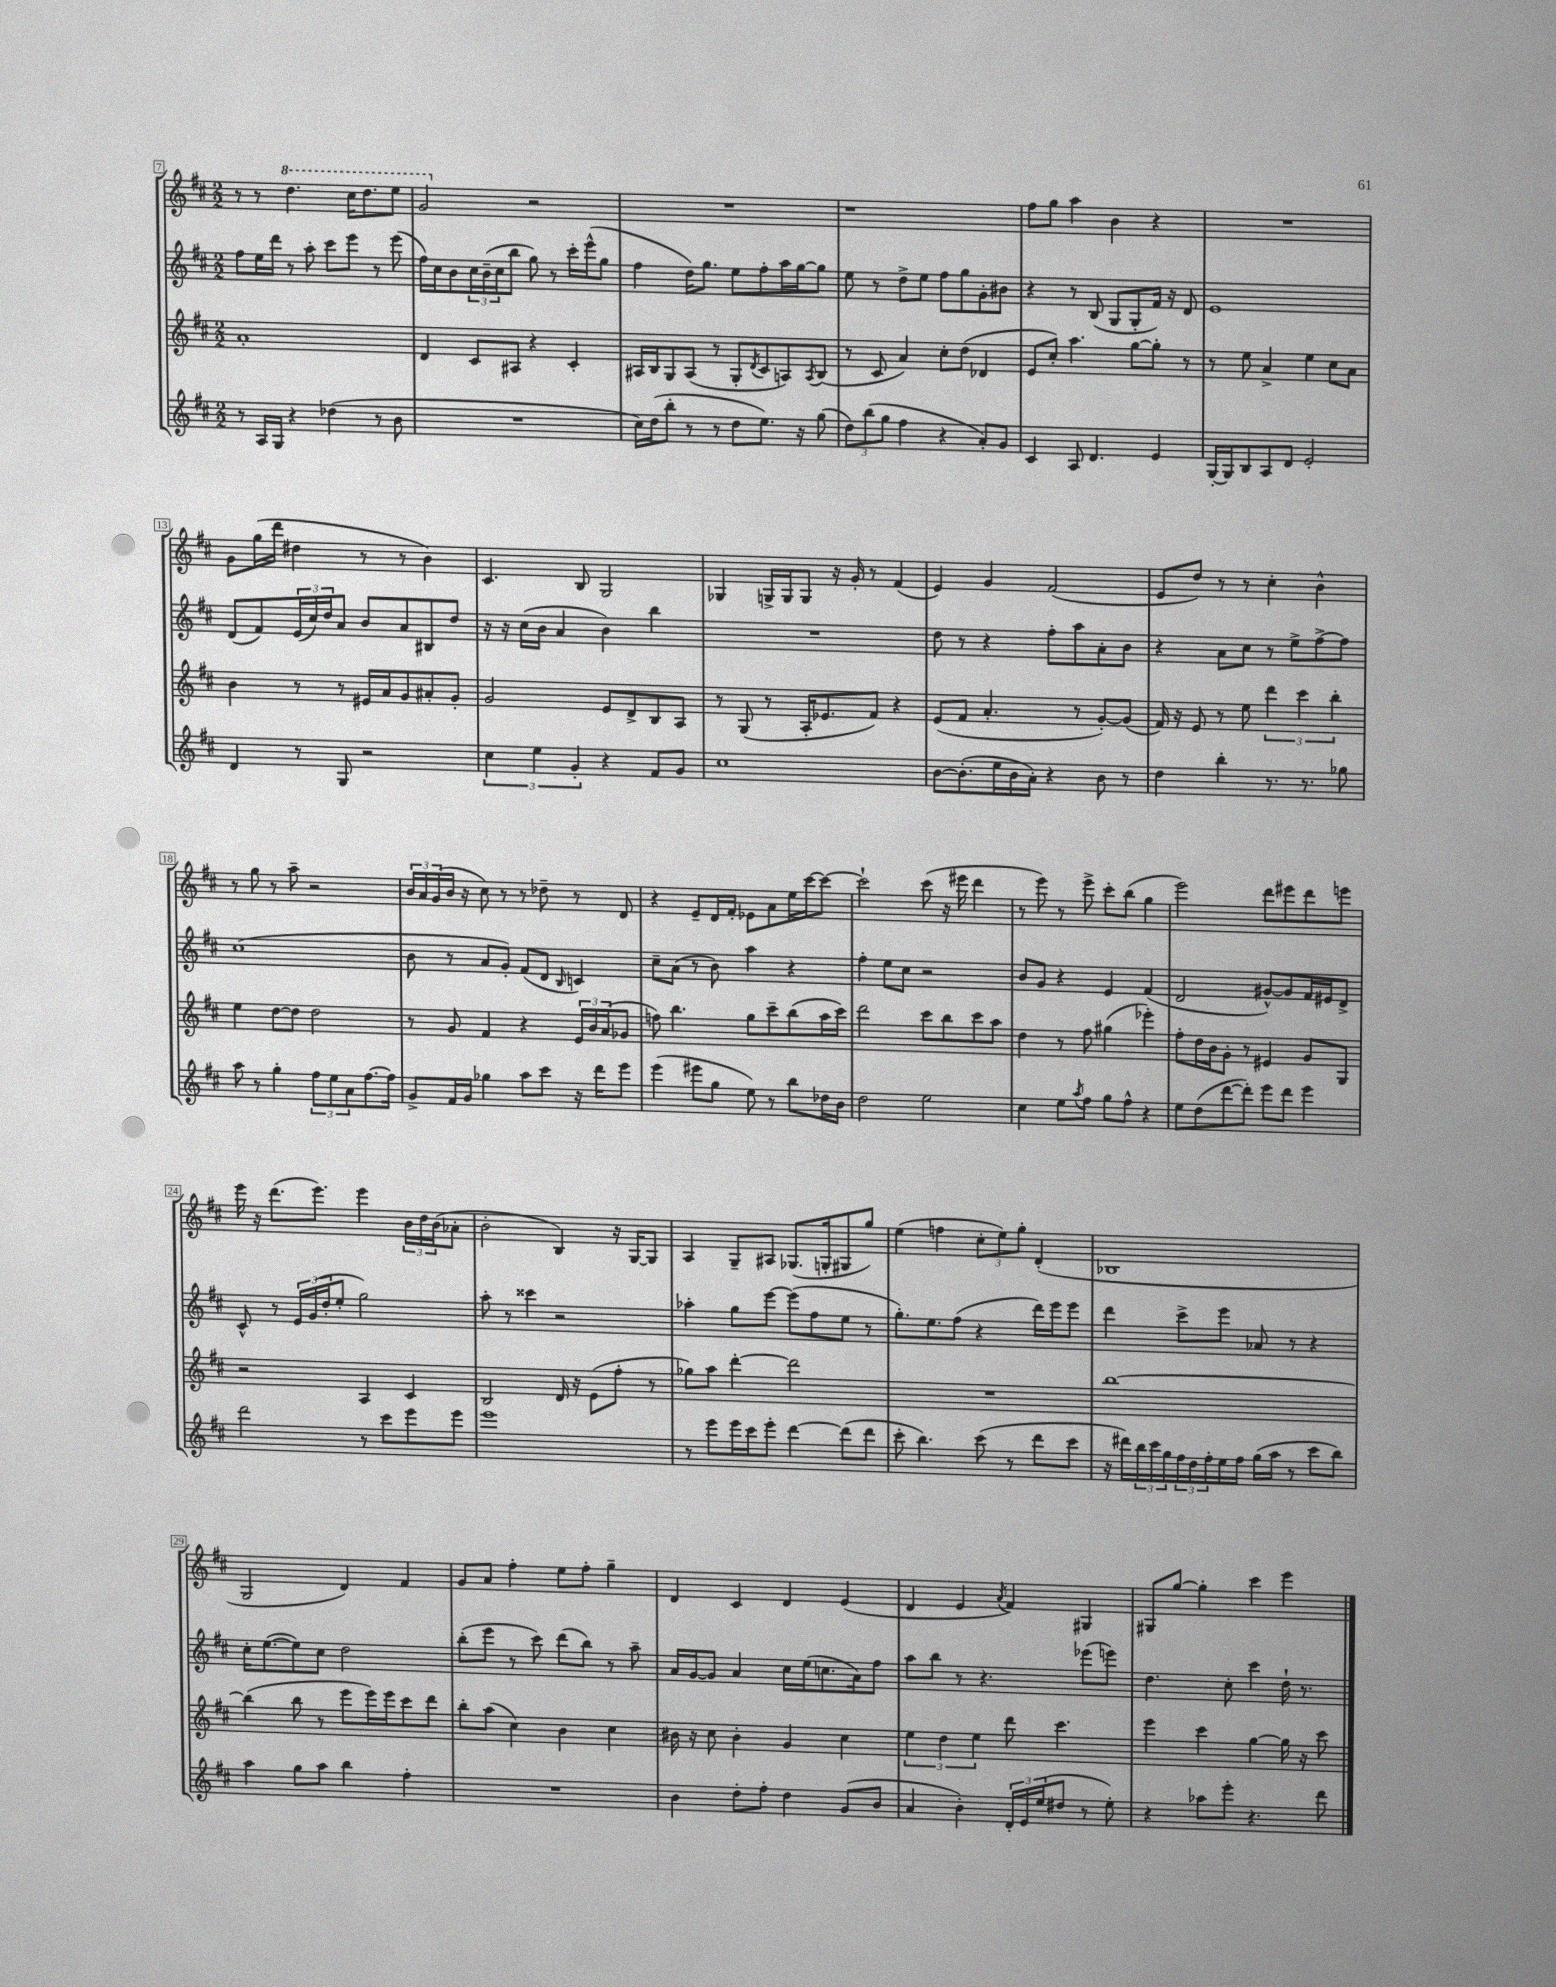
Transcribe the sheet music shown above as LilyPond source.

<<
\new StaffGroup <<
\new Staff = "s0" {
    \clef treble \key d \major \numericTimeSignature \time 2/2
    r8 r8 \ottava #1 d'''4. cis'''16 d'''8. e'''8 |
    g''2 \ottava #0 r2 |
    R1 |
    r1 |
    fis''8 g''8 a''4 b'4 r4 |
    R1 |
    g'8 g''16( d'''16 dis''4 r8 r8 b'4) |
    cis'4. b8 g2 |
    ges4 g16-> g16 g8 r16 g'16-. r8 fis'4( |
    e'4) g'4 fis'2( |
    e'8 d''8) r8 r8 cis''4-. b'4-^ |
    r8 g''8 r8 a''8-- r2 |
    \tuplet 3/2 { b'16 a'16 g'16( } b'16 r16 cis''8) r8 r8 des''8-- r8 d'8 |
    r4 e'8-- d'16 fis'16-. ees'8 a'8 e''16 cis'''16~ cis'''8~ |
    cis'''2-! cis'''8( r16 eis'''16 d'''4 |
    r8 e'''8) r8 e'''8-> cis'''8-. b''8( g''4 |
    e'''2) d'''8 eis'''8 d'''8 e'''8 |
    e'''16 r16 d'''8.( e'''8.) e'''4 \tuplet 3/2 { b'16 d''16 b'16( } aes'8-. |
    b'2-. b4) r16 g16~ g8 |
    a4 g8-- ais8 ges8.( g16-. gis8 g''8) |
    e''4( f''4 \tuplet 3/2 { cis''8-. e''8) g''8-. } d'4-.( |
    bes1 |
    g2 d'4) fis'4 |
    g'8 a'8 fis''4-. e''8 fis''8-. g''4-- |
    d'4 cis'4 d'4 e'4( |
    d'4 e'4 \acciaccatura { a'8 } fis'4) gis4 |
    gis8 g''8~ g''4-. cis'''4 e'''4 \bar "|." |
}
\new Staff = "s1" {
    \clef treble \key d \major \numericTimeSignature \time 2/2
    fis''8 e''16 d'''16 r8 a''8-. cis'''8 e'''8 r8 e'''8( |
    fis''16) cis''16 b'8 \tuplet 3/2 { cis''16 b'16--( cis''16 } b''8 g''8) r8 cis'''16-. e'''16-^( g''8 |
    fis''4 d''16) g''8. e''8 fis''8-. a''16 g''16~ g''8 |
    e''8 r8 d''8-> e''8 fis''8 g''8 g'8-. bis'8 |
    r4 r8 b8( g8 g8-. fis'16) r16 d'8 |
    e'1 |
    d'8( fis'8) \tuplet 3/2 { e'16( cis''16) d''16 } a'8 b'8 a'8 bis8 d''8 |
    r16 r16 cis''16( b'16 a'4 b'4) b''4 |
    R1 |
    d''8 r8 r4 fis''8-. a''8 a'8-. b'8 |
    r4 a'8 cis''8 r8 e''8-> fis''8~-> fis''8 |
    cis''1( |
    b'8 r8 a'8 g'8-.) fis'8( d'8 \grace { b16 } c'4) |
    cis''8-- a'8( r8 b'8) a''4 r4 |
    fis''4-. e''8 cis''8 r2 |
    b'8 g'8 r4 e'4 fis'4( |
    d'2 gis'8~-^) gis'8 fis'16 eis'16 d'8-> |
    cis'8-^ r8 \tuplet 3/2 { e'16 g'16( d''16-. } e''8-. g''2) |
    a''8-. r8 cisis'''4 r2 |
    aes''4-. g''8 e'''8~ e'''8( fis''8 e''8 r8 |
    g''8.-.) e''8. fis''8( r4 d'''16) e'''16 e'''8 |
    d'''4 cis'''8-> e'''8 aes'8 r8 r4 |
    cis''16-. e''8.~( e''8) cis''8 d''2 |
    b''8-.( e'''8 r8 cis'''8) d'''8( b''8) r8 a''8-- |
    a'16 g'16~ g'8 a'4 cis''16 e''16( c''8. a'16) fis''8 |
    a''8 b''8 r8 r4. ees'''8( e'''8) |
    d''4. cis''8-. cis'''4 d''16-! r8. \bar "|." |
}
\new Staff = "s2" {
    \clef treble \key d \major \numericTimeSignature \time 2/2
    a'1-. |
    d'4 cis'8 ais8 r4 cis'4-. |
    ais16 b16 g8 ais8( r8 g8-. \acciaccatura { d'8 } cis'8 a8) \acciaccatura { a8 } b8( |
    r8 cis'8 a'4) cis''8-. d''8( des'4 |
    e'8 cis''8-.) a''4. g''8~ g''8-. r8 |
    r8 e''8 a'4-> e''4 cis''8 a'8 |
    b'4 r8 r8 eis'16 a'16 g'8 ais'8-. g'8-. |
    g'2 e'8 d'8-> b8 a8 |
    r8 g8( r8 a16-. ees'8. fis'8) r4 |
    e'8( fis'8 a'4.-. r8 g'8~-.) g'8( |
    fis'16) r16 e'8 r8 e''8 \tuplet 3/2 { d'''4 cis'''4 b''4-. } |
    e''4 d''8~ d''8 d''2 |
    r8 g'8 fis'4 r4 \tuplet 3/2 { e'16 b'16 a'16( } ges'8 |
    f''8) b''4. g''8 cis'''8-- b''8( a''16 cis'''16) |
    d'''2 cis'''8 b''8 cis'''8 a''8 |
    d''4 r8 fis''8 gis''4( ees'''4-.) |
    fis''8-. d''16 b'16 g'8-. r8 eis'4 g'8 g8 |
    r2 a4 cis'4 |
    b2 d'16 r16 e'8( fis''8-. r8 |
    ges''8) a''8 d'''4~-. d'''2 |
    R1 |
    b''1~ |
    b''4( b''8 r8 e'''8 e'''16) e'''16 cis'''8 d'''8 |
    b''8-. a''8( cis''4) b'4 cis''4 |
    bis'16 r16 cis''8 bis'4-. g'4 cis''4 |
    \tuplet 3/2 { e''4 d''4 e''4 } d'''8 cis'''4. |
    e'''4 cis'''4 g''4~ g''16 r16 cis'''8 \bar "|." |
}
\new Staff = "s3" {
    \clef treble \key d \major \numericTimeSignature \time 2/2
    r8 a16 g16 r4 des''4( r8 b'8 |
    R1 |
    cis''16) d''16( b''8-. r8 r8 d''8 e''8.) r16 g''8( |
    \tuplet 3/2 { d''8) b''8( g''8 } fis''4 r4 a'8-.) g'8 |
    cis'4 a8 d'4. e'4 |
    g16~-. g16 b8 a8 d'8 e'2-. |
    d'4 r8 g8 r2 |
    \tuplet 3/2 { cis''4 e''4 g'4-. } r4 fis'8 g'8 |
    cis''1 |
    b'8~ b'8.-.( e''16 b'16 a'16-.) r4 b'8 r8 |
    d''4 b''4-. r8. r8. ges''8 |
    a''8 r8 g''4-. \tuplet 3/2 { fis''8 e''8 a'8 } fis''8.~ fis''16 |
    g'8-> fis'16 g'16 ges''4 a''8 cis'''8 r16 d'''16 e'''8 |
    e'''4( eis'''8 g''8 e''8) r8 b''8 des''16 b'16 |
    d''2 e''2 |
    cis''4 e''8 \acciaccatura { a''8 } fis''8 g''8 fis''8-^ r4 |
    e''8 d''8( d'''8~ d'''8-.) e'''8 d'''8 e'''4 |
    d'''2 r8 cis'''8 e'''8 e'''8 |
    e'''1 |
    r8 e'''8 e'''16 cis'''16 e'''8-. d'''4~ d'''8( d'''8 |
    cis'''8-. b''4.) cis'''8( r8 d'''8 cis'''8 |
    r16 dis'''16) \tuplet 3/2 { b''16 cis'''16 g''16 } \tuplet 3/2 { fis''16 d''16 fis''16-. } e''16 fis''16 g''16( a''16 r8 cis'''8 b''8) |
    a''4 g''8 a''8 b''4 fis''4-. |
    R1 |
    b'4 d''8-. fis''8-. d''4 g'8( b'8 |
    a'4 b'4-.) \tuplet 3/2 { d'16-. e'16 e''16( } dis''8 r8 e''8-.) |
    r4 aes''8 e'''8-. r4. d'''8 \bar "|." |
}
>>
>>
\layout { \context { \Score currentBarNumber = #7 \override BarNumber.stencil = #(make-stencil-boxer 0.1 0.3 ly:text-interface::print) } }
